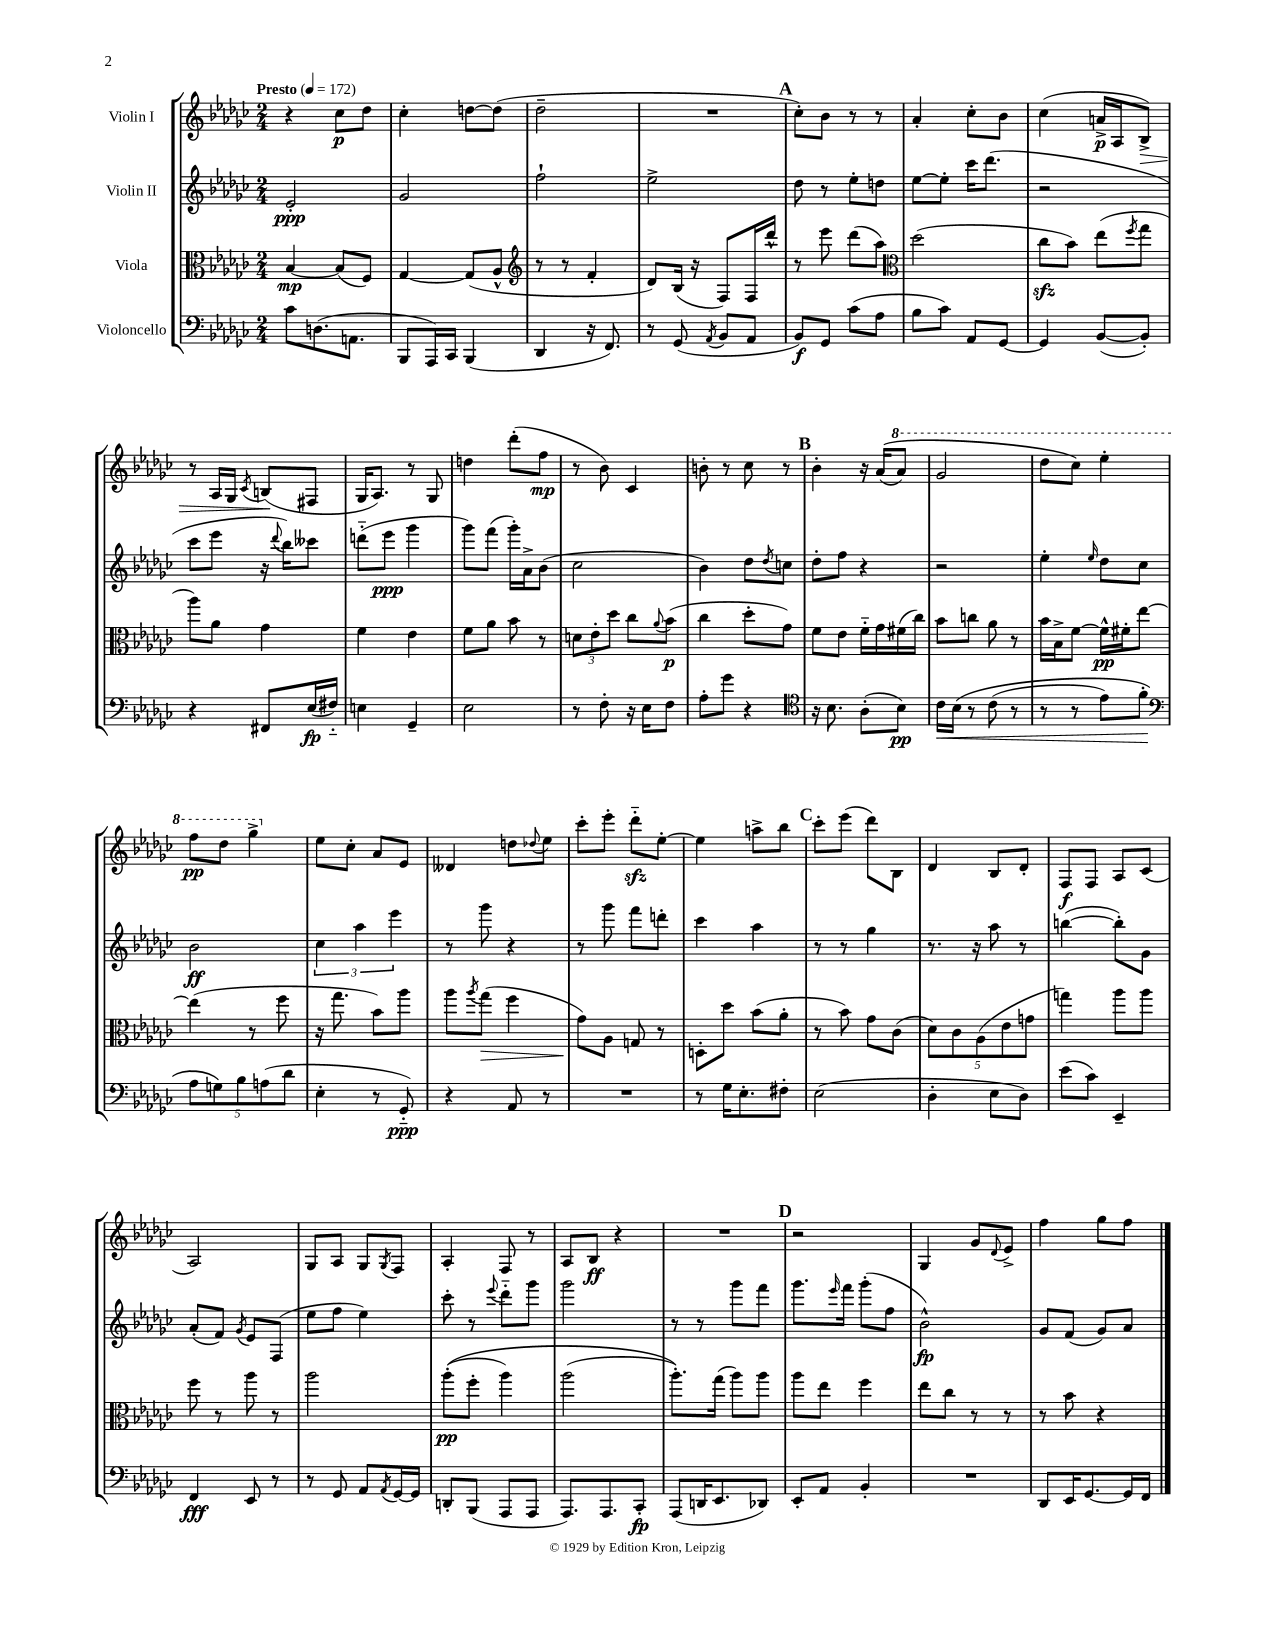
<<
\new StaffGroup <<
\new Staff = "s0" \with { instrumentName = "Violin I" } {
    \clef treble \key ges \major \numericTimeSignature \time 2/4 \tempo "Presto" 4 = 172
    r4 ces''8\p des''8 |
    ces''4-. d''8~ d''8( |
    des''2-- |
    R2 |
    \mark \markup { \bold "A" } ces''8-.) bes'8 r8 r8 |
    aes'4-. ces''8-. bes'8 |
    ces''4( a'16->\p aes16 bes8->\>) |
    r8 aes16 ges16 \acciaccatura { ces'8 } b8\!( fis8 |
    ges16 aes8.) r8 ges8 |
    d''4 des'''8-.( f''8\mp |
    r8 bes'8) ces'4 |
    b'8-. r8 ces''8 r8 |
    \mark \markup { \bold "B" } bes'4-. r16 aes'16(\( \ottava #1 aes''8) |
    ges''2 |
    des'''8 ces'''8\) ees'''4-. |
    f'''8\pp des'''8 ges'''4-> \ottava #0 |
    ees''8 ces''8-. aes'8 ees'8 |
    deses'4 d''8 \appoggiatura { des''8 } ees''8 |
    ces'''8-. ees'''8-. des'''8-_\sfz ees''8~-. |
    ees''4 a''8-> bes''8 |
    \mark \markup { \bold "C" } ces'''8-. ees'''8( des'''8) bes8 |
    des'4 bes8 des'8-. |
    f8\f f8 aes8 ces'8( |
    aes2) |
    ges8 aes8 ges8 \acciaccatura { ges8 } f8 |
    aes4-. f8 r8 |
    aes8 bes8\ff r4 |
    R2 |
    \mark \markup { \bold "D" } r2 |
    ges4 ges'8 \appoggiatura { des'8 } ees'8-> |
    f''4 ges''8 f''8 \bar "|." |
}
\new Staff = "s1" \with { instrumentName = "Violin II" } {
    \clef treble \key ges \major \numericTimeSignature \time 2/4
    ees'2-.\ppp |
    ges'2 |
    f''2-! |
    ees''2-> |
    \mark \markup { \bold "A" } des''8 r8 ees''8-. d''8 |
    ees''8~ ees''8-. ces'''16 des'''8.( |
    r2 |
    ces'''8 ees'''8 r16 \appoggiatura { des'''8 } bes''16) ceses'''8 |
    d'''8-_( ees'''8\ppp ges'''4 |
    ges'''8) f'''8( ges'''16-.) aes'16-> bes'8( |
    ces''2 |
    bes'4) des''8 \acciaccatura { des''8 } c''8 |
    \mark \markup { \bold "B" } des''8-. f''8 r4 |
    r2 |
    ees''4-. \grace { ees''16 } des''8 ces''8 |
    bes'2\ff |
    \tuplet 3/2 { ces''4 aes''4 ees'''4 } |
    r8 ges'''8 r4 |
    r8 ges'''8 f'''8 d'''8-. |
    ces'''4 aes''4 |
    \mark \markup { \bold "C" } r8 r8 ges''4 |
    r8. r16 aes''8 r8 |
    b''4~( b''8-.) ges'8 |
    aes'8-.( f'8) \acciaccatura { ges'8 } ees'8 f8( |
    ees''8 f''8 ees''4) |
    ces'''8-. r8 \appoggiatura { ees'''8 } des'''8-_ ges'''8 |
    ges'''2 |
    r8 r8 ges'''8 f'''8 |
    \mark \markup { \bold "D" } ges'''8. \grace { ees'''16 } f'''16 ges'''8-.( f''8 |
    bes'2-^\fp) |
    ges'8 f'8( ges'8) aes'8 \bar "|." |
}
\new Staff = "s2" \with { instrumentName = "Viola" } {
    \clef alto \key ges \major \numericTimeSignature \time 2/4
    bes4~\mp bes8( f8) |
    ges4~ ges8( aes8-^ |
    \clef treble r8 r8 f'4-. |
    des'8) bes16( r16 f8) f16 des'''16-^ |
    \mark \markup { \bold "A" } r8 ees'''8 des'''8( aes''8) |
    \clef alto des''2( |
    ces''8\sfz bes'8) ees''8( \acciaccatura { f''8 } ges''8 |
    aes''8) aes'8 ges'4 |
    f'4 ees'4 |
    f'8 aes'8 bes'8 r8 |
    \tuplet 3/2 { d'8 ees'8-. des''8 } ces''8 \appoggiatura { aes'8 } bes'8\p( |
    ces''4 des''8-. ges'8) |
    \mark \markup { \bold "B" } f'8 ees'8 f'16-_ ges'16 fis'16( ces''16) |
    bes'8 c''8 aes'8 r8 |
    bes'16 bes16-> f'8~ f'16-^\pp fis'16-. ees''8~ |
    ees''4( r8 f''8 |
    r16 ges''8. bes'8) aes''8 |
    aes''8 \acciaccatura { aes''8 } ges''8\>( f''4 |
    ges'8\!) aes8 g8 r8 |
    d8-. des''8 bes'8( aes'8-. |
    \mark \markup { \bold "C" } r8 bes'8) ges'8 ces'8( |
    \tuplet 5/4 { des'8) ces'8 aes8( ees'8 g'8 } |
    g''4) aes''8 aes''8 |
    f''8 r8 aes''8 r8 |
    aes''2 |
    aes''8-.\pp(\( f''8-. aes''4) |
    aes''2( |
    aes''8.-.)\) ges''16( aes''8) aes''8 |
    \mark \markup { \bold "D" } aes''8 ees''8 f''4 |
    ees''8 ces''8 r8 r8 |
    r8 bes'8 r4 \bar "|." |
}
\new Staff = "s3" \with { instrumentName = "Violoncello" } {
    \clef bass \key ges \major \numericTimeSignature \time 2/4
    ces'8 d8.( a,8. |
    bes,,8 aes,,16) ces,16 bes,,4( |
    des,4 r16 f,8.) |
    r8 ges,8( \acciaccatura { aes,8 } bes,8 aes,8 |
    \mark \markup { \bold "A" } bes,8\f) ges,8 ces'8( aes8 |
    bes8 ces'8) aes,8 ges,8~ |
    ges,4 bes,8~( bes,8-.) |
    r4 fis,8 ees16\fp( fis16-_) |
    e4 ges,4-- |
    ees2 |
    r8 f8-. r16 ees16 f8 |
    aes8-. ges'8 r4 |
    \mark \markup { \bold "B" } \clef tenor r16 bes8. aes8-.( bes8\pp) |
    ces'16\< bes16\( r8 ces'8( r8 |
    r8 r8 ees'8) f'8-.\! |
    \clef bass \tuplet 5/4 { aes8 g8\) bes8 a8( des'8 } |
    ees4-. r8 ges,8-_\ppp) |
    r4 aes,8 r8 |
    R2 |
    r8 ges16 ees8.-. fis8-. |
    \mark \markup { \bold "C" } ees2( |
    des4-. ees8 des8) |
    ees'8( ces'8) ees,4-- |
    f,4\fff ees,8 r8 |
    r8 ges,8 aes,8 \acciaccatura { aes,8 } ges,16~ ges,16 |
    d,8-. bes,,8( aes,,8 aes,,8 |
    aes,,8.) aes,,8. ces,8-.\fp |
    aes,,8( d,16 ees,8. des,8) |
    \mark \markup { \bold "D" } ees,8-. aes,8 bes,4-. |
    R2 |
    des,8 ees,16 ges,8.~ ges,16 f,16 \bar "|." |
}
>>
>>
\layout { \context { \Score \remove "Bar_number_engraver" } }
